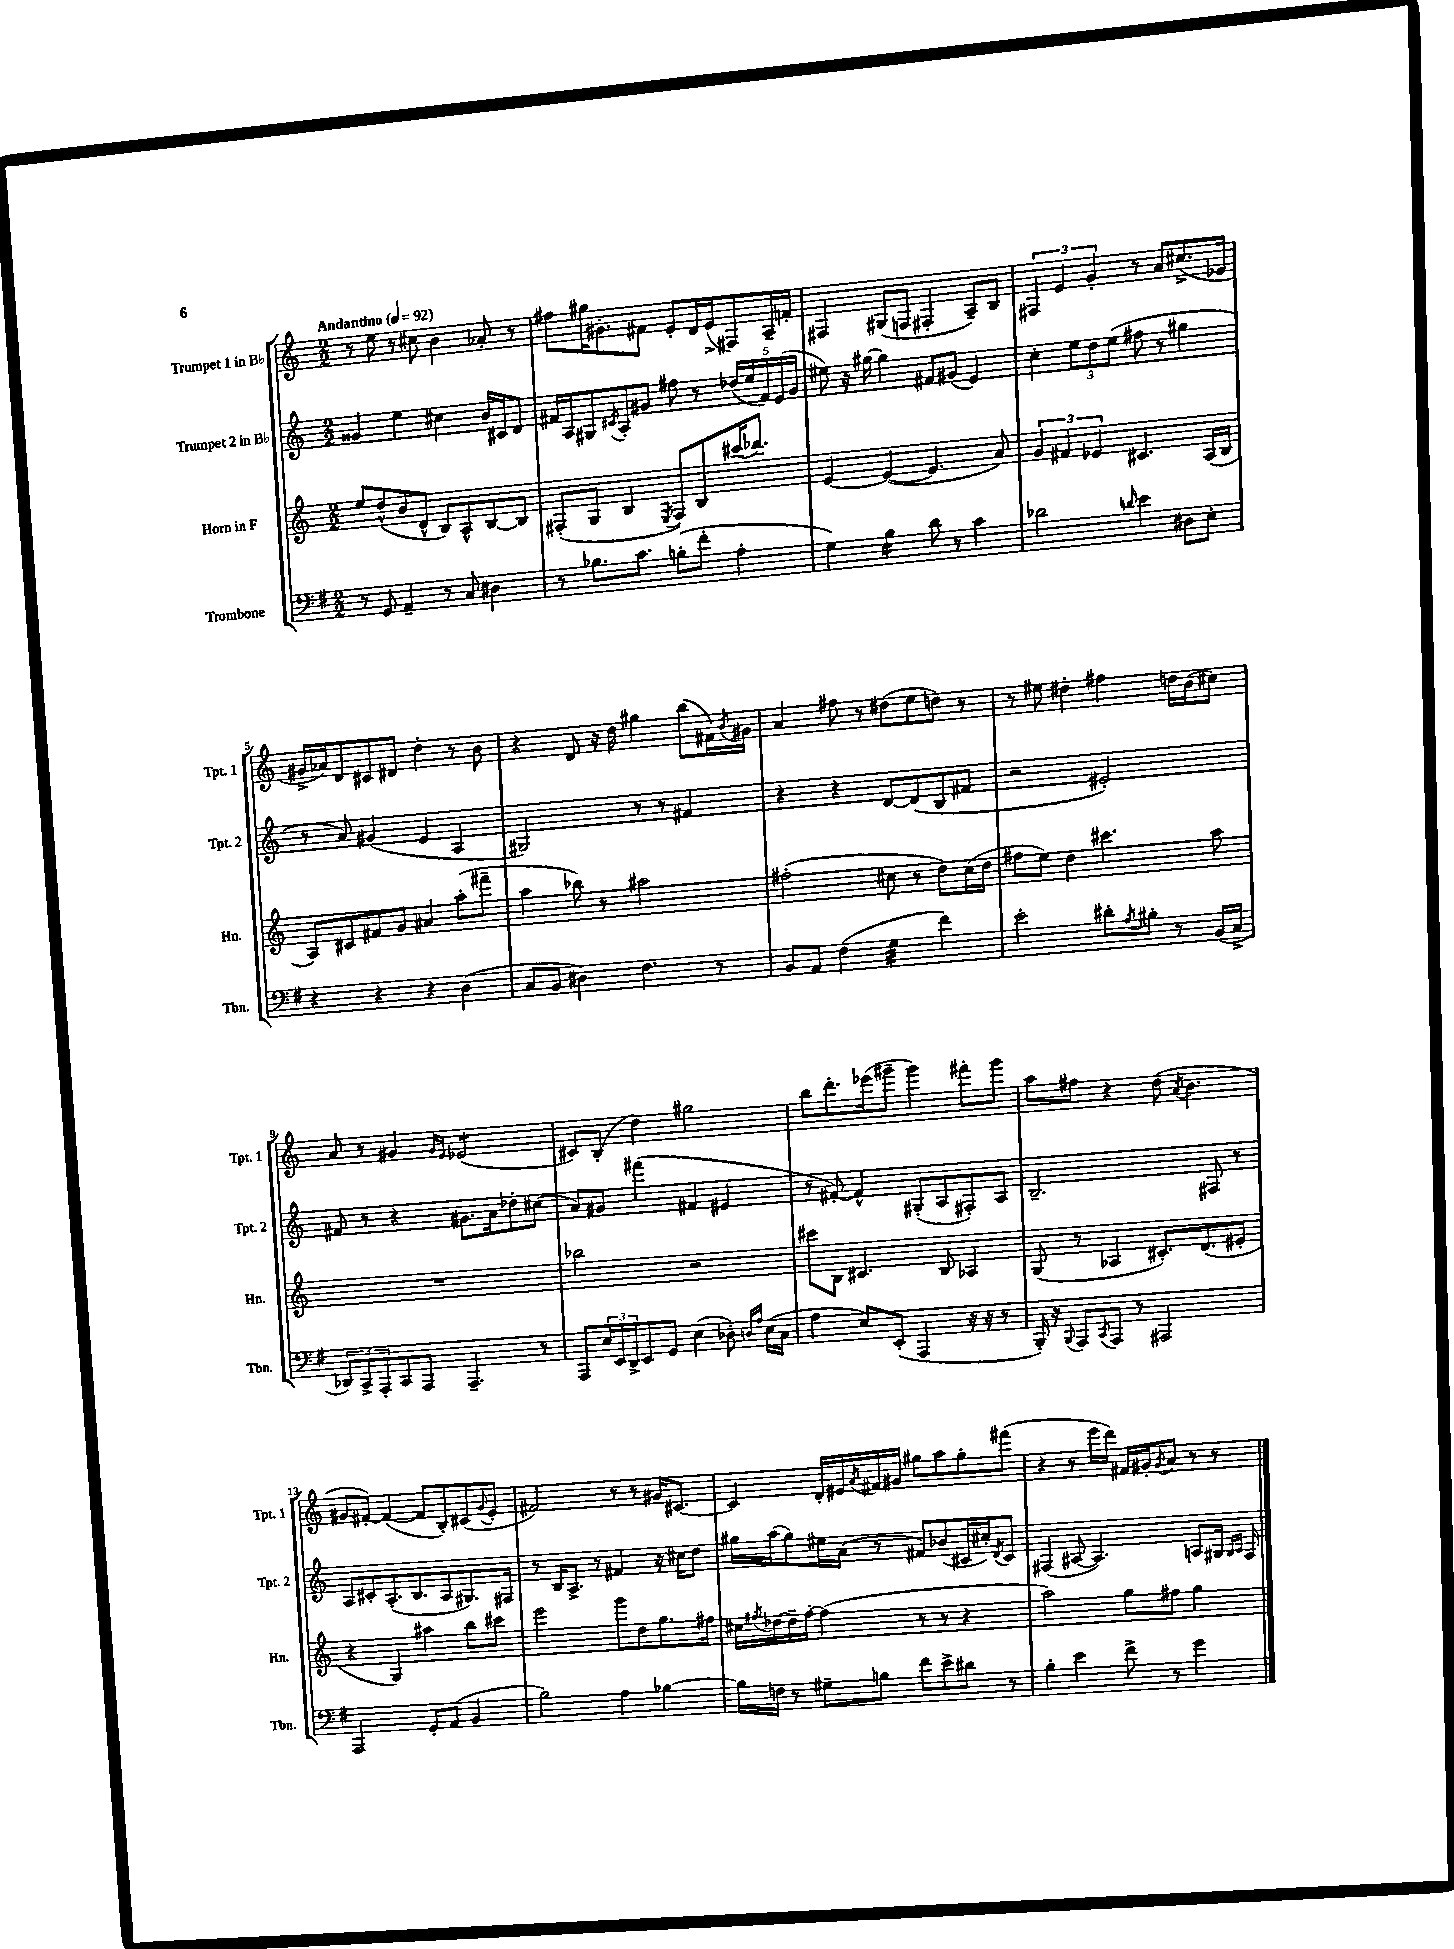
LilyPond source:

<<
\new StaffGroup <<
\new Staff = "s0" \with { instrumentName = "Trumpet 1 in Bb" shortInstrumentName = "Tpt. 1" } {
    \clef treble \key c \major \numericTimeSignature \time 2/2 \tempo "Andantino" 4 = 92
    r8 e''8 r8 cis''8 b'4 aes'8-. r8 |
    fis''8 gis''16 gis'8.-. fis'8 e'8-. d'16 e'16->( fis8) a16-- f'16-. |
    fis4 gis8( f8 fis4-. a8--) b8 |
    \tuplet 3/2 { fis4 e'4 g'4-. } r8 a'8 cis''8.->( ees'16 |
    gis'16-> aes'16) d'8 cis'8 dis'8 d''4-. r8 b'8 |
    r4 d'8 r16 d''16 gis''4 b''8( fis'16) \acciaccatura { b'8 } gis'16 |
    a'4 fis''8 r8 dis''8( e''8 d''8) r8 |
    r8 eis''8 dis''4-. fis''4 d''16 b'16( cis''8) |
    a'8 r8 gis'4 \grace { gis'16 e'16 } ees'2:8( |
    cis'8) b8-.( d''4) gis''2 |
    b''8 d'''8.-. ees'''16( gis'''8-- gis'''4) fis'''8-. gis'''8 |
    a''8 fis''8 r4 d''8( \acciaccatura { a'8 } b'4. |
    gis'8 fis'8~-.) fis'4~( fis'8 b8-.) cis'8( \appoggiatura { gis'8 } e'8-. |
    fis'2) r8 r8 gis'16 cis'8.~ |
    cis'4 d'16-. eis'16 \acciaccatura { a'8 } fis'16 gis'16 gis''8 a''8 gis''8-. fis'''8( |
    r4 r8 e'''16 d'''16) fis'16 gis'16-. \acciaccatura { gis'8 } a'8 r8 r8 \bar "|." |
}
\new Staff = "s1" \with { instrumentName = "Trumpet 2 in Bb" shortInstrumentName = "Tpt. 2" } {
    \clef treble \key c \major \numericTimeSignature \time 2/2
    gisis'4 e''4 cis''4 b'16 cis'16 d'8 |
    fis'16 a16 gis8 \acciaccatura { cis'8 } a8-. gis'8 fis''8 r8 \tuplet 5/4 { des''16( e''16 fis'16) e'16( gis'16 } |
    eis''8) r16 gis''16~ gis''4 fis'8 gis'8( e'4) |
    c''4-. \tuplet 3/2 { e''8 d''8 e''8( } fis''8 r8 gis''4 |
    r8 a'8) gis'4( e'4 a4 |
    gis2) r8 r8 fis'4 |
    r4 r4 d'8~ d'8( b8 fis'8 |
    r2 eis'2-.) |
    fis'8 r8 r4 gis'8. a'16 des''8-. cis''8( |
    a'8) gis'8 fis'''4( fis'4 eis'4 |
    r8 fis'8~-.) fis'4-^ gis8-.( a8 fis8-.) a8 |
    b2.-- fis8 r8 |
    a8 cis'8-. a8.-.( b8. a8 gis8.) fis16 |
    r8 b16 a8.-> r8 fis'4 r16 cis''16 d''8 |
    gis''16 a''16( gis''8) eis''16 a'16( r8 fis'8) bes'8( cis'16 cis''16-.) \acciaccatura { d'8 } cis'8 |
    fis4( ais8~ ais4.) a8 gis16 \grace { gis16 a16 } fis16 \bar "|." |
}
\new Staff = "s2" \with { instrumentName = "Horn in F" shortInstrumentName = "Hn." } {
    \clef treble \key c \major \numericTimeSignature \time 2/2
    e''8 d''8-^( b'8 d'8-^ b8) a8-^ b8~ b8 |
    fis8-.( g8 b4 \acciaccatura { e8 } fis8) b8 cis'''16( des'''8.) |
    e'4~ e'4~( e'4. a'8) |
    \tuplet 3/2 { g'4 fis'4 ees'4 } cis'4. a16( b16 |
    a8) cis'8 fis'8 g'8 ais'4 a''8-.( fis'''8-- |
    a''4 bes''8) r8 ais''2 |
    fis''2-.( cis''8 r8 d''8) cis''16( d''16 |
    fis''8 e''8) d''4 cis'''4. a''8 |
    R1 |
    bes''2 r2 |
    cis'''8 b8 cis'4. b8 aes4 |
    g8( r8 aes4 cis'8.-.) d'8.( eis'8-. |
    r4 g4) ais''4 b''8 cis'''8 |
    e'''2 g'''8 d''8 g''8. fis''16 |
    cis''16 \acciaccatura { fis''8 } des''16~ des''16-- fis''16~-. fis''4( r8 r8 r4 |
    a''2) g''8 fis''8 g''4 \bar "|." |
}
\new Staff = "s3" \with { instrumentName = "Trombone" shortInstrumentName = "Tbn." } {
    \clef bass \key g \major \numericTimeSignature \time 2/2
    r8 g,8 a,4-- r8 c8 dis4 |
    r8 bes8. c'8. b8-.( fis'8-. a4-. |
    g4) b4:16 d'8 r8 c'4 |
    des'2 \grace { d'16 } e'4 dis8 e8-. |
    r4 r4 r4 d4( |
    c8 b,8 dis4) fis4. r8 |
    b,8 a,8 fis4( g4:32 fis'4) |
    e'2-. dis'8-. \acciaccatura { a8 } bis8-. r8 b,16( c16-> |
    \tuplet 3/2 { des,8) c,8-> a,,8-. } c,8 a,,8 a,,4.-- r8 |
    a,,8 \tuplet 3/2 { e16 e,16 d,16-> } e,8 g,8 e4( des8-.) \grace { d16 a16 } e16( c16 |
    a4 e8) e,8-.( a,,4 r16 r16 r8 |
    b,,16-.) r16 \appoggiatura { b,,8 } a,,8 \acciaccatura { c,8 } a,,8 r8 ais,,2 |
    a,,2 g,8-. a,8( b,4 |
    b2) a4 bes4~ |
    bes16 f16 r8 gis8-- b8 fis'8 e'8-> dis'8 r8 |
    b4-. e'4 fis'8-> r8 g'4 \bar "|." |
}
>>
>>
